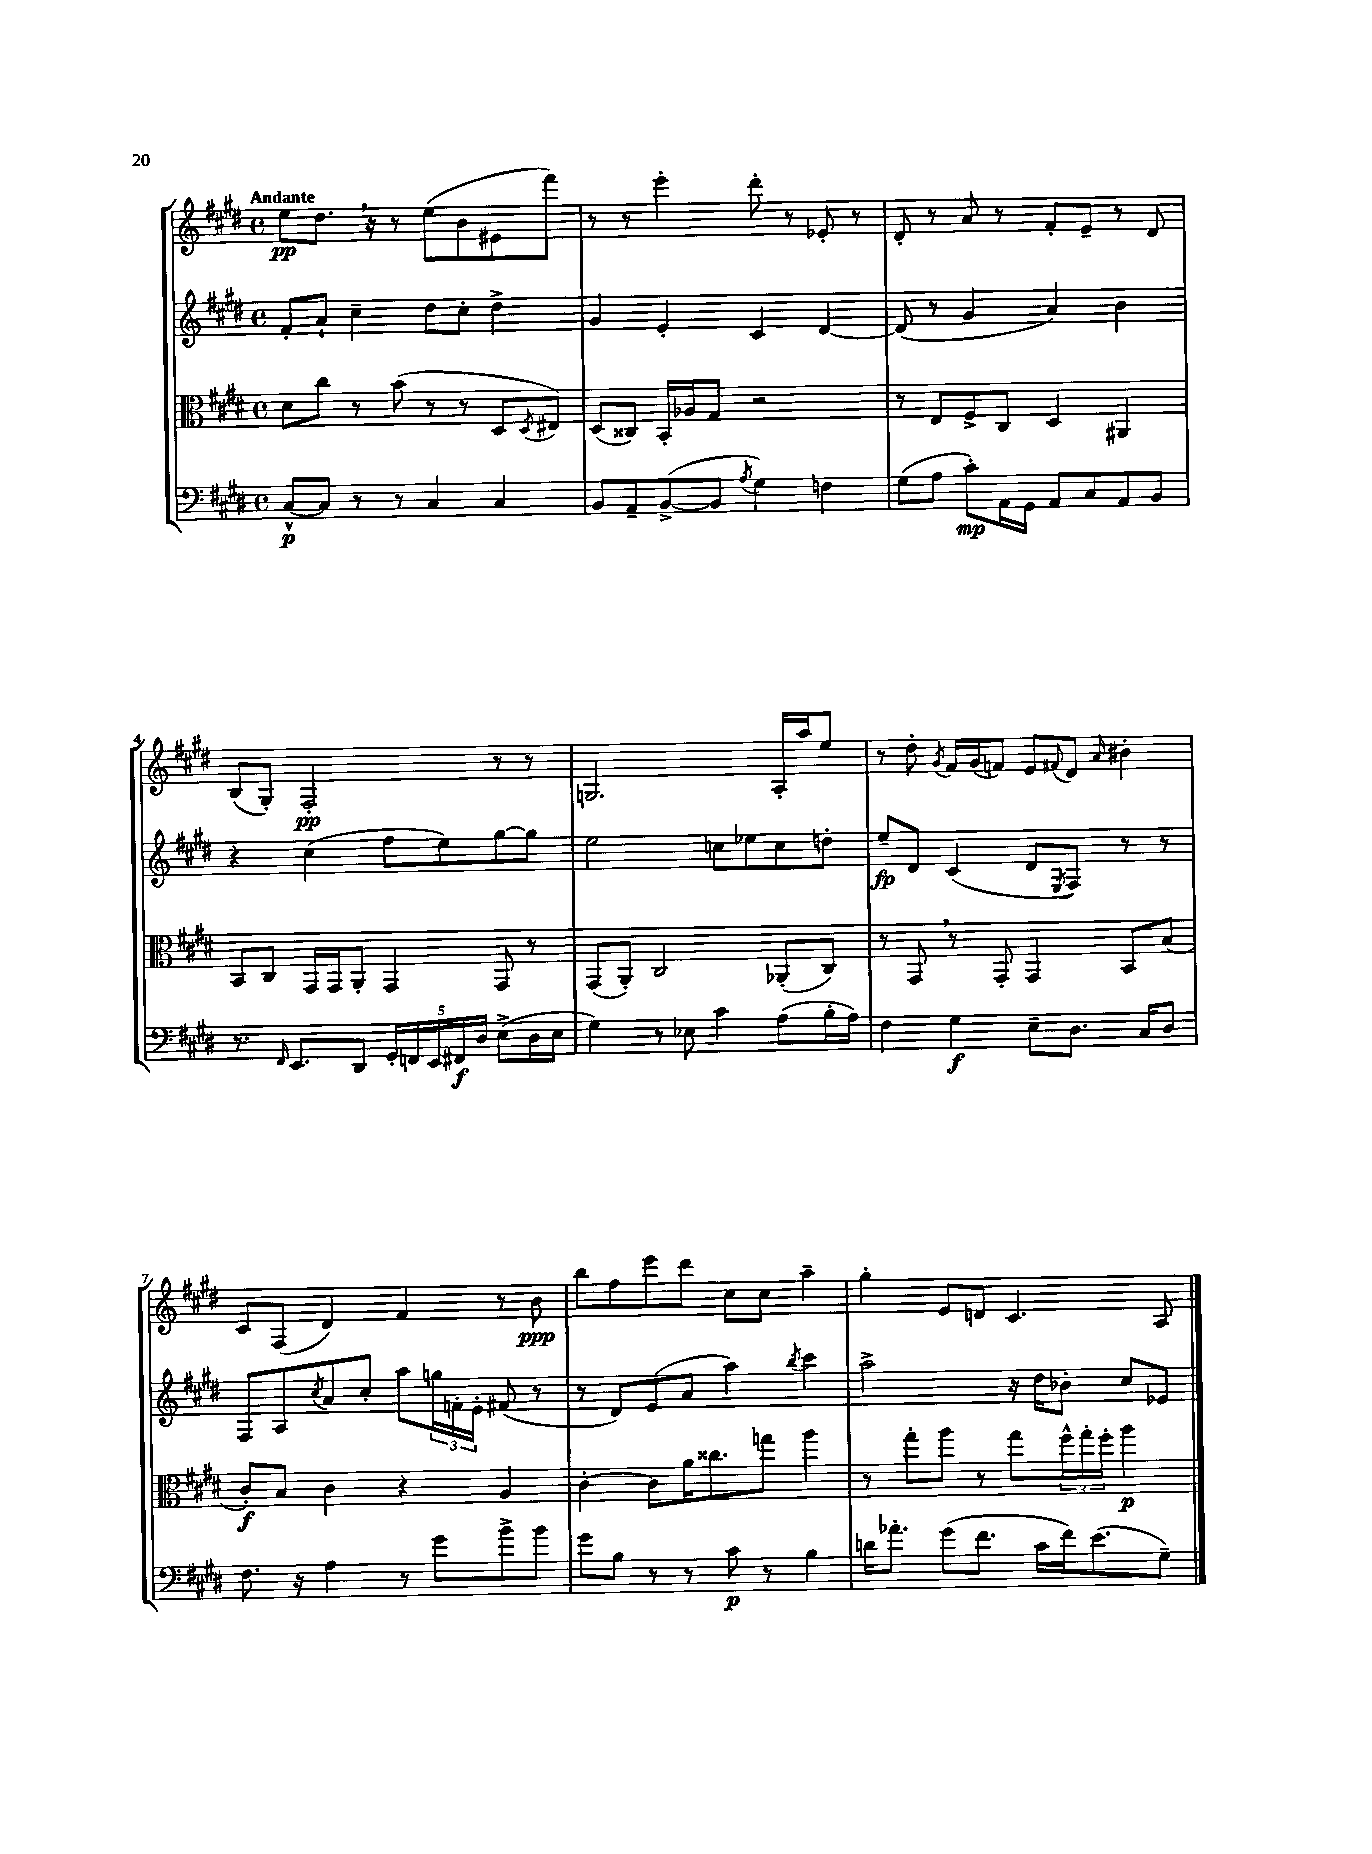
<<
\new StaffGroup <<
\new Staff = "s0" {
    \clef treble \key e \major \defaultTimeSignature \time 4/4 \tempo "Andante"
    e''8\pp dis''8. \breathe r16 r8 e''8( b'8 eis'8 fis'''8) |
    r8 r8 e'''4-. dis'''8-. r8 ees'8-. r8 |
    dis'8-. r8 a'8 r8 fis'8-. e'8-- r8 dis'8 |
    b8( gis8-.) fis2-.\pp r8 r8 |
    g2. a16-. a''16 e''8 |
    r8 dis''8-. \acciaccatura { gis'8 } fis'16 gis'16( f'8) e'8 \appoggiatura { fis'8 } dis'8 \grace { a'16 } bis'4-. |
    cis'8 fis8( dis'4) fis'4 r8 b'8\ppp |
    b''8 fis''8 e'''8 dis'''8 cis''8 cis''8 a''4-- |
    gis''4-. e'8 d'8 cis'4. a8 \bar "|." |
}
\new Staff = "s1" {
    \clef treble \key e \major \defaultTimeSignature \time 4/4
    fis'8-. a'8-! cis''4-- dis''8 cis''8-. dis''4-> |
    gis'4 e'4-. cis'4 dis'4~ |
    dis'8( r8 gis'4 a'4) b'4 |
    r4 cis''4( fis''8 e''8) gis''8~ gis''8 |
    e''2 c''8 ees''8 c''8 d''8-. |
    e''8--\fp dis'8 cis'4( dis'8 \acciaccatura { e8 } fis8) r8 r8 |
    fis8 a8 \acciaccatura { cis''8 } a'8 cis''8-. a''8 \tuplet 3/2 { g''16 f'16-. e'16-. } fis'8( r8 |
    r8 dis'8) e'8( a'8 a''4) \acciaccatura { b''8 } cis'''4 |
    a''2-> r16 dis''16 bes'8-. cis''8 ees'8 \bar "|." |
}
\new Staff = "s2" {
    \clef alto \key e \major \defaultTimeSignature \time 4/4
    dis'8 cis''8 r8 b'8( r8 r8 dis8 \acciaccatura { dis8 } eis8) |
    dis8( cisis8) b,16-. aes16 gis8 r2 |
    r8 e8 fis8-> cis8 dis4 ais,4 |
    b,8 cis8 gis,16 gis,16 a,8-. gis,4 gis,8 r8 |
    gis,8( a,8-.) cis2 aes,8-.( cis8) |
    r8 gis,8 \breathe r8 gis,8-. gis,4 b,8 b8( |
    cis'8-.\f) b8 cis'4 r4 a4 |
    cis'4~-. cis'8 a'16 cisis''8. g''8 a''4 |
    r8 gis''8-. a''8 r8 gis''8 \tuplet 3/2 { fis''16-^ gis''16-. fis''16-. } a''4\p \bar "|." |
}
\new Staff = "s3" {
    \clef bass \key e \major \defaultTimeSignature \time 4/4
    cis8~-^\p cis8 r8 r8 cis4 cis4 |
    b,8 a,8-- b,8~->( b,8 \acciaccatura { a8 } gis4) f4 |
    gis8( a8 cis'8-.\mp) a,16 gis,16 a,8 cis8 a,8 b,8 |
    r8. \grace { fis,16 } e,8. dis,8 \tuplet 5/4 { gis,16-. f,16 e,16 fis,16\f dis16 } e8->( dis16 e16 |
    gis4) r8 ees8 cis'4 a8( b16-. a16) |
    fis4 gis4\f e8-- dis8. cis16 dis8 |
    fis8. r16 a4 r8 gis'8 b'8-> b'8 |
    gis'8 b8 r8 r8 cis'8\p r8 b4 |
    d'16 aes'8.-. gis'8( fis'8. cis'16 fis'16) e'8.( gis8--) \bar "|." |
}
>>
>>
